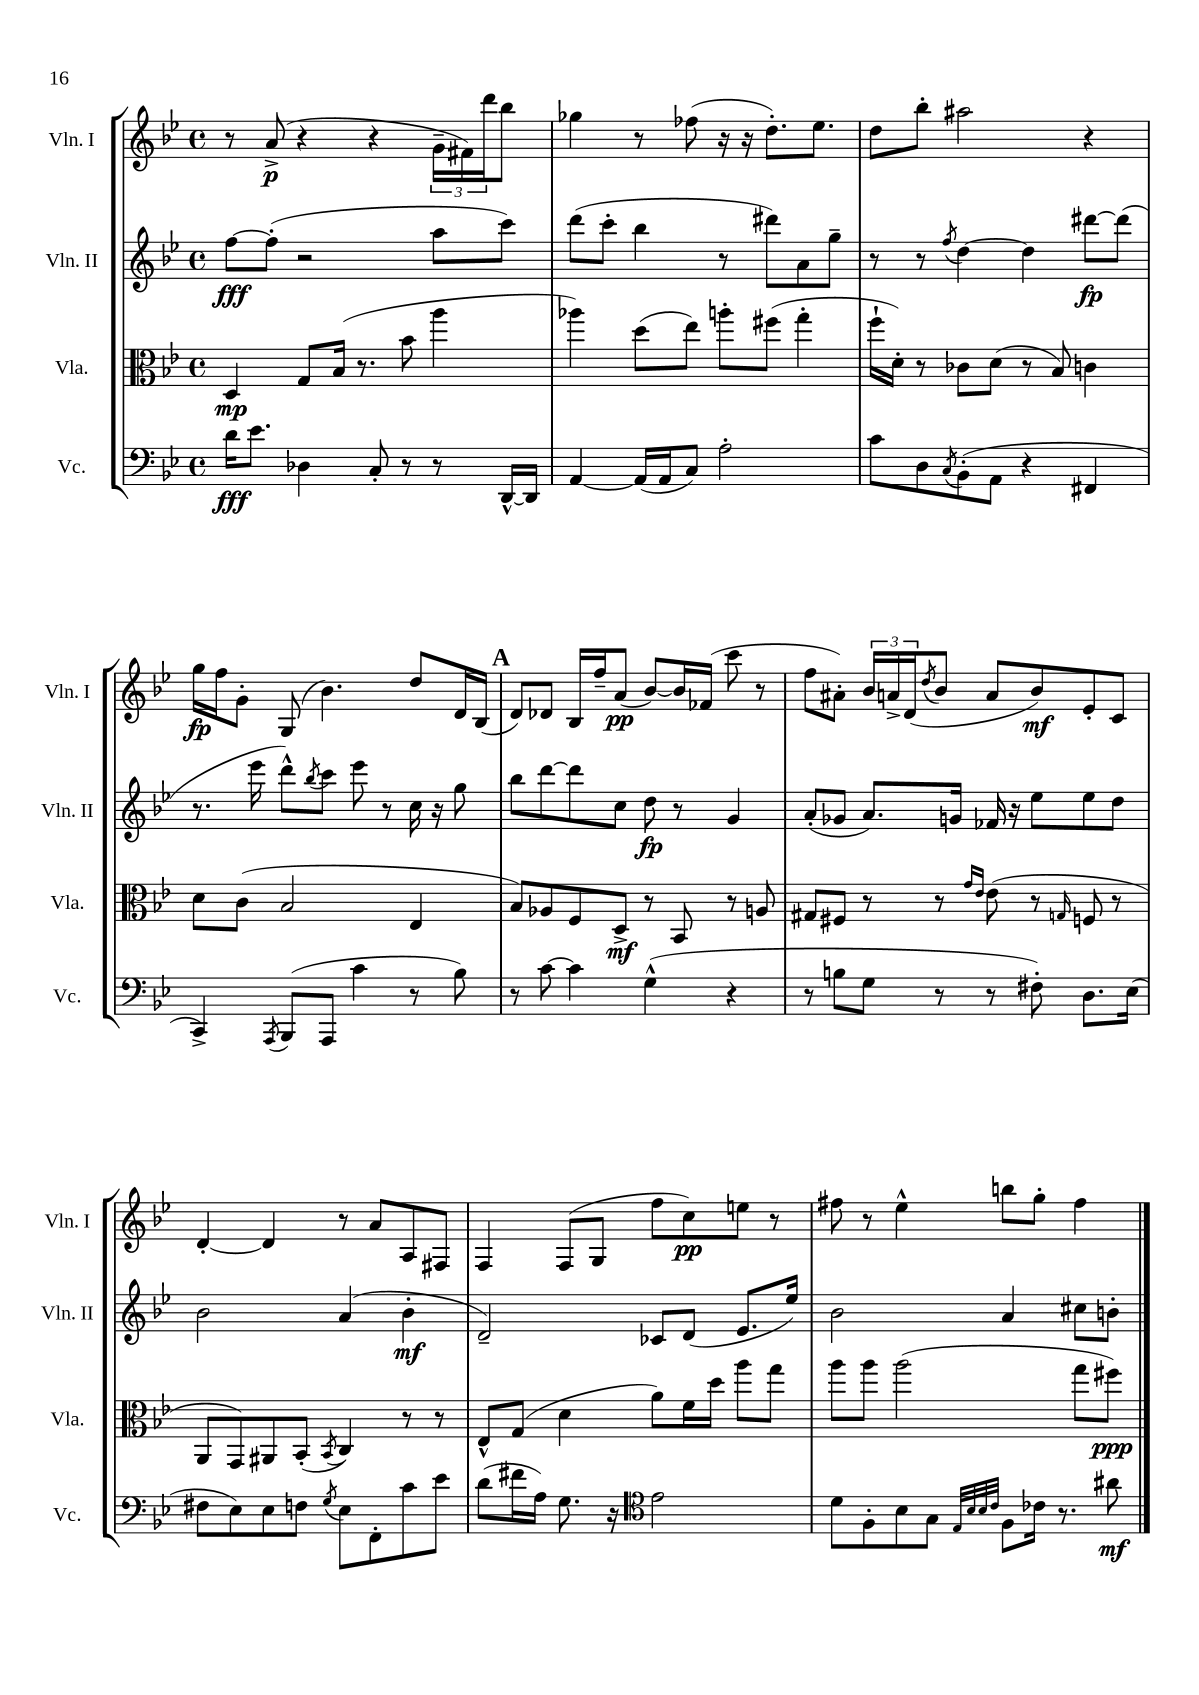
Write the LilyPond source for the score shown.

<<
\new StaffGroup <<
\new Staff = "s0" \with { instrumentName = "Vln. I" shortInstrumentName = "Vln. I" } {
    \clef treble \key bes \major \defaultTimeSignature \time 4/4
    r8 a'8->\p( r4 r4 \tuplet 3/2 { g'16-- fis'16) d'''16 } bes''8 |
    ges''4 r8 fes''8( r16 r16 d''8.-.) ees''8. |
    d''8 bes''8-. ais''2 r4 |
    g''16\fp f''16 g'8-. g8( bes'4.) d''8 d'16 bes16( |
    \mark \markup { \bold "A" } d'8) des'8 bes16 f''16-- a'8\pp( bes'8~) bes'16 fes'16( c'''8 r8 |
    f''8 ais'8-.) \tuplet 3/2 { bes'16 a'16-> d'16( } \acciaccatura { d''8 } bes'8 a'8 bes'8\mf) ees'8-. c'8 |
    d'4~-. d'4 r8 a'8 a8 fis8 |
    f4 f8( g8 f''8 c''8\pp) e''8 r8 |
    fis''8 r8 ees''4-^ b''8 g''8-. fis''4 \bar "|." |
}
\new Staff = "s1" \with { instrumentName = "Vln. II" shortInstrumentName = "Vln. II" } {
    \clef treble \key bes \major \defaultTimeSignature \time 4/4
    f''8~\fff f''8-.( r2 a''8 c'''8) |
    d'''8( c'''8-. bes''4 r8 dis'''8) a'8 g''8-- |
    r8 r8 \acciaccatura { f''8 } d''4~ d''4 dis'''8~\fp dis'''8( |
    r8. ees'''16 d'''8-^) \acciaccatura { bes''8 } c'''8 ees'''8 r8 c''16 r16 g''8 |
    \mark \markup { \bold "A" } bes''8 d'''8~ d'''8 c''8 d''8\fp r8 g'4 |
    a'8-.( ges'8 a'8.) g'16 fes'16 r16 ees''8 ees''8 d''8 |
    bes'2 a'4( bes'4-.\mf |
    d'2--) ces'8 d'8( ees'8. ees''16) |
    bes'2 a'4 cis''8 b'8-. \bar "|." |
}
\new Staff = "s2" \with { instrumentName = "Vla." shortInstrumentName = "Vla." } {
    \clef alto \key bes \major \defaultTimeSignature \time 4/4
    d4\mp g8 bes16( r8. bes'8 a''4 |
    aes''4) d''8( ees''8) a''8-. fis''8( g''4-. |
    f''16-! d'16-.) r8 ces'8 d'8( r8 bes8) c'4 |
    d'8 c'8( bes2 ees4 |
    \mark \markup { \bold "A" } bes8) aes8 f8 d8->\mf r8 bes,8 r8 a8 |
    gis8 fis8 r8 r8 \grace { g'16 ees'16 } ees'8( r8 \grace { g16 } f8 r8 |
    a,8 g,8) ais,8 bes,8-.( \acciaccatura { bes,8 } c4) r8 r8 |
    ees8-^ g8( d'4 a'8) f'16 d''16 a''8 g''8 |
    a''8 a''8 a''2( g''8 fis''8\ppp) \bar "|." |
}
\new Staff = "s3" \with { instrumentName = "Vc." shortInstrumentName = "Vc." } {
    \clef bass \key bes \major \defaultTimeSignature \time 4/4
    d'16\fff ees'8. des4 c8-. r8 r8 d,16~-^ d,16 |
    a,4~ a,16( a,16 c8) a2-. |
    c'8 d8 \acciaccatura { c8 } bes,8-.( a,8 r4 fis,4 |
    c,4->) \acciaccatura { a,,8 } bes,,8( a,,8 c'4 r8 bes8) |
    \mark \markup { \bold "A" } r8 c'8~ c'4 g4-^( r4 |
    r8 b8 g8 r8 r8 fis8-.) d8. ees16( |
    fis8 ees8) ees8 f8 \acciaccatura { g8 } ees8 f,8-. c'8 ees'8 |
    d'8( fis'16 a16) g8. r16 \clef tenor ees'2 |
    d'8 f8-. bes8 g8 \grace { ees32 bes32 bes32 c'32 } f8 ces'16 r8. ais'8\mf \bar "|." |
}
>>
>>
\layout { \context { \Score \remove "Bar_number_engraver" } }
